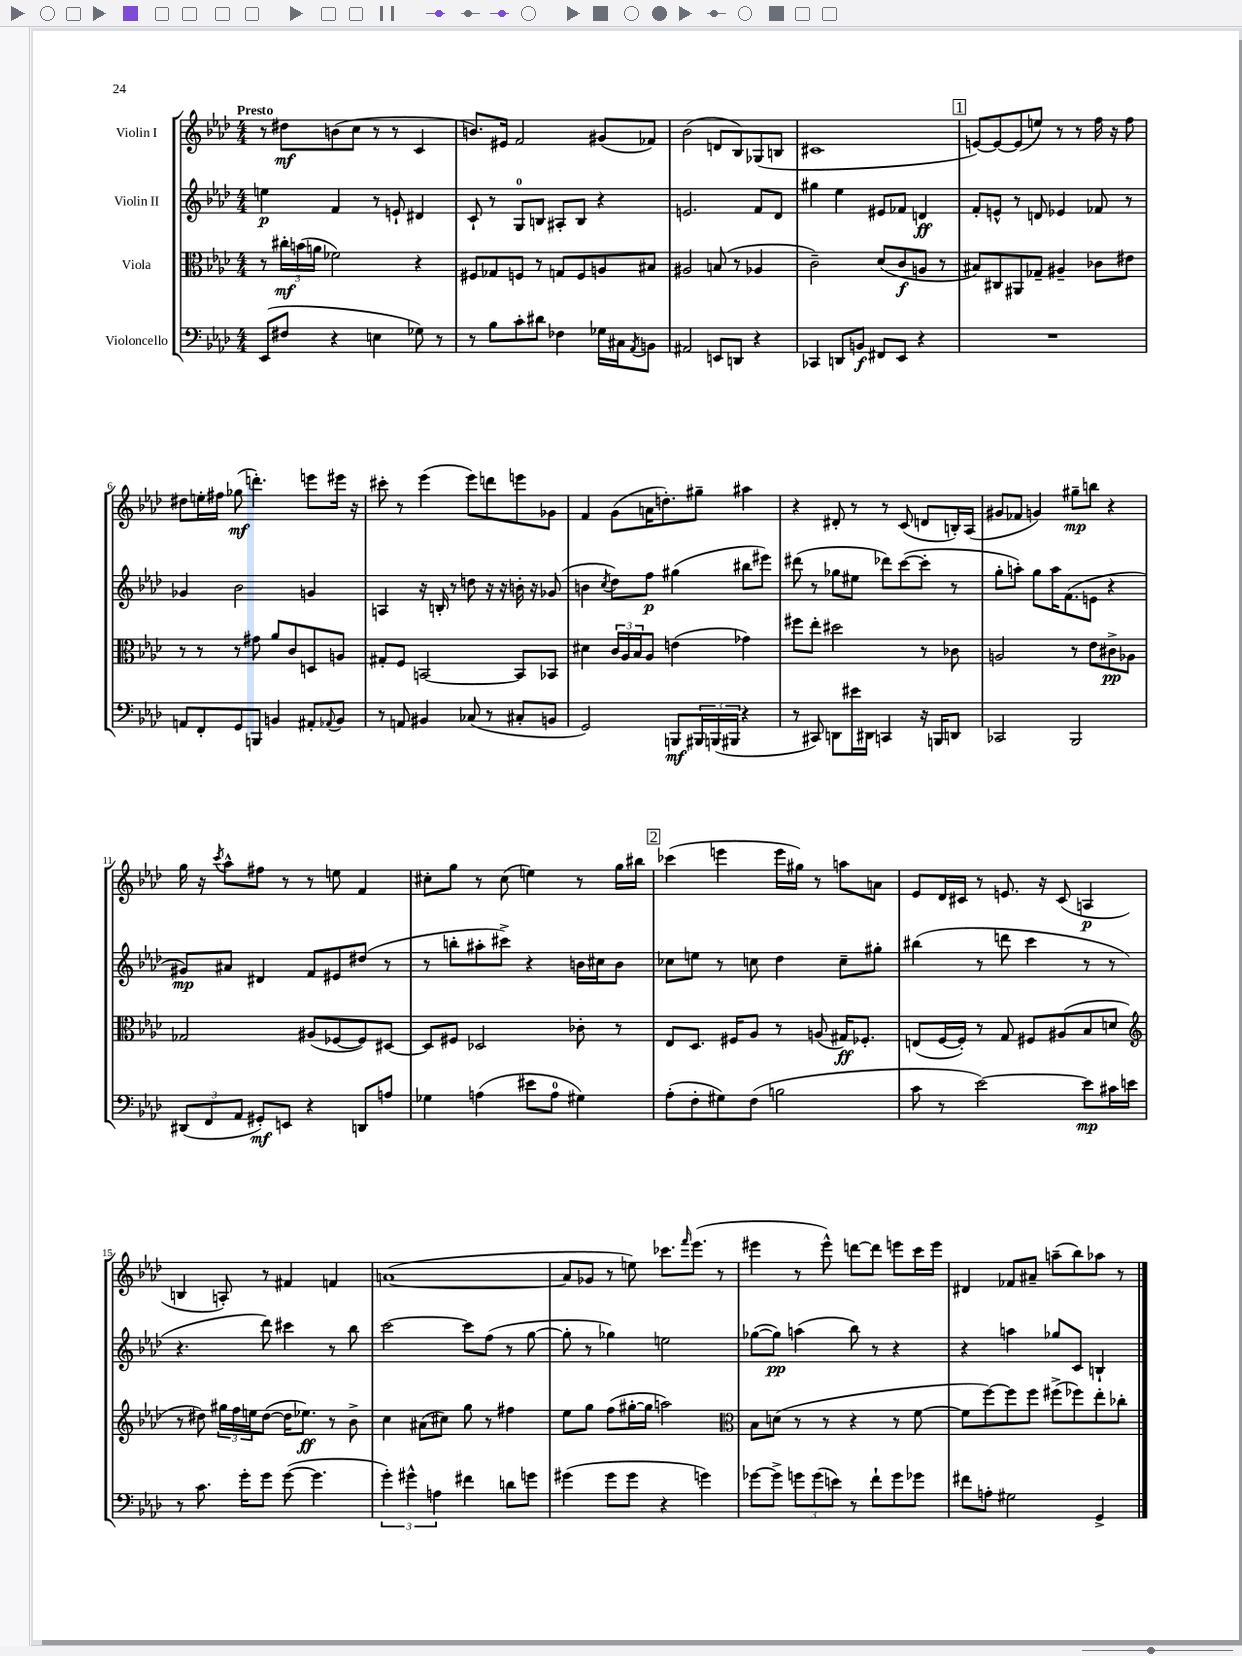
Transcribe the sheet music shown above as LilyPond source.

<<
\new StaffGroup <<
\new Staff = "s0" \with { instrumentName = "Violin I" } {
    \clef treble \key aes \major \numericTimeSignature \time 4/4 \tempo "Presto"
    r8 dis''8\mf b'8( c''8 r8 r8 c'4 |
    b'8.) eis'16 f'2 gis'8( fes'8) |
    bes'2( d'8 bes8) ges8( b8 |
    cis'1 |
    \mark \markup { \box "1" } e'8~) e'8~ e'8( e''8) r8 r8 f''16 r16 f''8 |
    dis''8 e''16-. fis''16 ges''8\mf( d'''4.-.) e'''8 eis'''16 r16 |
    cis'''8-. r8 ees'''4( ees'''8) d'''8 e'''8 ges'8 |
    f'4 g'8( a'16 d''8.-.) gis''8-- ais''4 |
    r4 dis'8-. r8 r8 c'8( d'8 b16-.) aes16( |
    gis'8 fes'8 g'4) gis''8--\mp b''8 r4 |
    g''16 r16 \acciaccatura { c'''8 } aes''8-^ fis''8 r8 r8 e''8 f'4 |
    cis''8-. g''8 r8 cis''8( e''4) r8 g''16 bis''16 |
    \mark \markup { \box "2" } ces'''4( e'''4 e'''16 gis''16) r8 a''8 a'8 |
    ees'8 des'16 cis'16 r8 e'8. r16 cis'8( a4\p |
    b4 a8-.) r8 fis'4 f'4 |
    a'1~( |
    a'8 ges'8 r8 e''8) ces'''8. \grace { f'''16 } ees'''8.( r8 |
    eis'''4 r8 eis'''8-^) d'''8~ d'''8 e'''8 c'''16 e'''16 |
    dis'4 fes'8 ais'8-- a''8--( bes''8) aes''8 r8 \bar "|." |
}
\new Staff = "s1" \with { instrumentName = "Violin II" } {
    \clef treble \key aes \major \numericTimeSignature \time 4/4
    e''4\p f'4 r8 e'8-! dis'4 |
    c'8-! r8 g8-0 b8 ais8-. b8 r4 |
    e'2. f'8 des'8 |
    gis''4 ees''4 eis'8 fes'8 d'4\ff |
    \mark \markup { \box "1" } f'8-. e'8-^ r8 d'8 ees'4 fes'8 r8 |
    ges'4 bes'2 g'4 |
    a4 r16 b16-. r8 d''8 r16 r16 b'16-. r16 ges'8( |
    b'4 \acciaccatura { c''8 } des''8) f''8\p gis''4( bis''8 eis'''8) |
    dis'''8( r8 ges''8 eis''8 des'''8) c'''8~( c'''8-. r8 |
    g''8-. a''8-.) g''8 a''16 f'8.( e'8 r4 |
    gis'8\mp) ais'8 dis'4 f'8 eis'8 dis''8( r8 |
    r8 b''8-. ais''8-. cis'''8->) r4 b'16 cis''16 b'8 |
    \mark \markup { \box "2" } ces''8 e''8 r8 c''8 des''4 c''8-- gis''8-. |
    bis''4( r8 d'''8 c'''4 r8 r8 |
    r4. des'''8) cis'''4 r8 bes''8 |
    c'''2~ c'''8 f''8( r8 g''8~ |
    g''8-. r8 ges''4) e''2 |
    ges''8~( ges''8\pp) a''4( bes''8) r8 r4 |
    r4 a''4 ges''8 c'8 b4-! \bar "|." |
}
\new Staff = "s2" \with { instrumentName = "Viola" } {
    \clef alto \key aes \major \numericTimeSignature \time 4/4
    r8 \tuplet 3/2 { cis''16-.\mf b'16( a'16 } fes'2) r4 |
    fis8 ges8 f8 r8 g8 f8 a8 bis8 |
    ais2 b8( r8 aes4 |
    c'2--) des'8( c'8\f a8 r8 |
    \mark \markup { \box "1" } bis8) cis8 ais,8 ges8-- ais4-- ces'8 eis'8 |
    r8 r8 r8 gis'8 aes'8 c'8 d8 a8 |
    gis8-. f8 b,2~ b,8 bes,8 |
    dis'4 \tuplet 3/2 { c'16 aes16 bes16 } aes8 e'4( ges'4) |
    fis''8 ees''8-. dis''2 r8 ces'8 |
    a2 r8 ees'8 cis'8->\pp aes8 |
    ges2 ais8( fes8~ fes8) dis8~ |
    dis8 fis8 des2 ces'8-. r8 |
    \mark \markup { \box "2" } ees8 des8. fis16 aes8 r8 a8( gis16\ff) fes8.-. |
    e8( f16~ f16-.) r8 g8 fis8 ais8( bes8 d'8 |
    \clef treble r8 dis''8) \tuplet 3/2 { gis''16 f''16 e''16 } dis''8~( dis''16 ees''8.\ff) r8 bes'8-> |
    c''4 ais'8( cis''8) g''8 r8 fis''4 |
    ees''8 g''8 f''8( gis''16~-. gis''16 a''2) |
    \clef alto bes8 d'8( r8 r8 r4 r8 f'8~ |
    f'8 f''8~) f''8 f''8 fis''8->( fes''8) ees''8-. ces''8-. \bar "|." |
}
\new Staff = "s3" \with { instrumentName = "Violoncello" } {
    \clef bass \key aes \major \numericTimeSignature \time 4/4
    ees,8( fis8 r4 e4 ges8) r8 |
    r8 bes8 c'8-. dis'8 fes4 ges16 cis16 \acciaccatura { aes,8 } b,8 |
    ais,2 e,8 d,8 r4 |
    ces,4 d,8 b,8\f fis,8 ees,8 r4 |
    \mark \markup { \box "1" } R1 |
    a,8 f,8-. g,8 b,,8 b,4 ais,8-. \appoggiatura { aes,8 } b,8 |
    r8 a,8 bis,4 ces8( r8 cis8-. b,8 |
    g,2) b,,8\mf \tuplet 3/2 { bis,,16 b,,16( bis,,16 } r4 |
    r8 cis,8) d,8 eis'16 dis,16 c,4 r16 b,,16 d,8 |
    ces,2 bes,,2 |
    \tuplet 3/2 { dis,8( f,8 aes,8 } gis,8-.\mf) e,8 r4 d,8 a8 |
    ges4 a4( eis'8 a8-0 gis4) |
    \mark \markup { \box "2" } aes8-.( f8-. gis8) f8( b2 |
    c'8 r8 ees'2~) ees'8\mp cis'16 e'16 |
    r8 c'8. g'16-. g'8 g'8~( g'4. |
    \tuplet 3/2 { g'4-.) gis'4-^ a4 } fis'4 d'8 g'8 |
    gis'4( gis'8 gis'8 r4 g'4) |
    ges'8~ ges'8-> \tuplet 3/2 { g'8 g'8( e'8) } r8 f'8-! g'8 ges'8 |
    fis'8 a8-. gis2 g,4-> \bar "|." |
}
>>
>>
